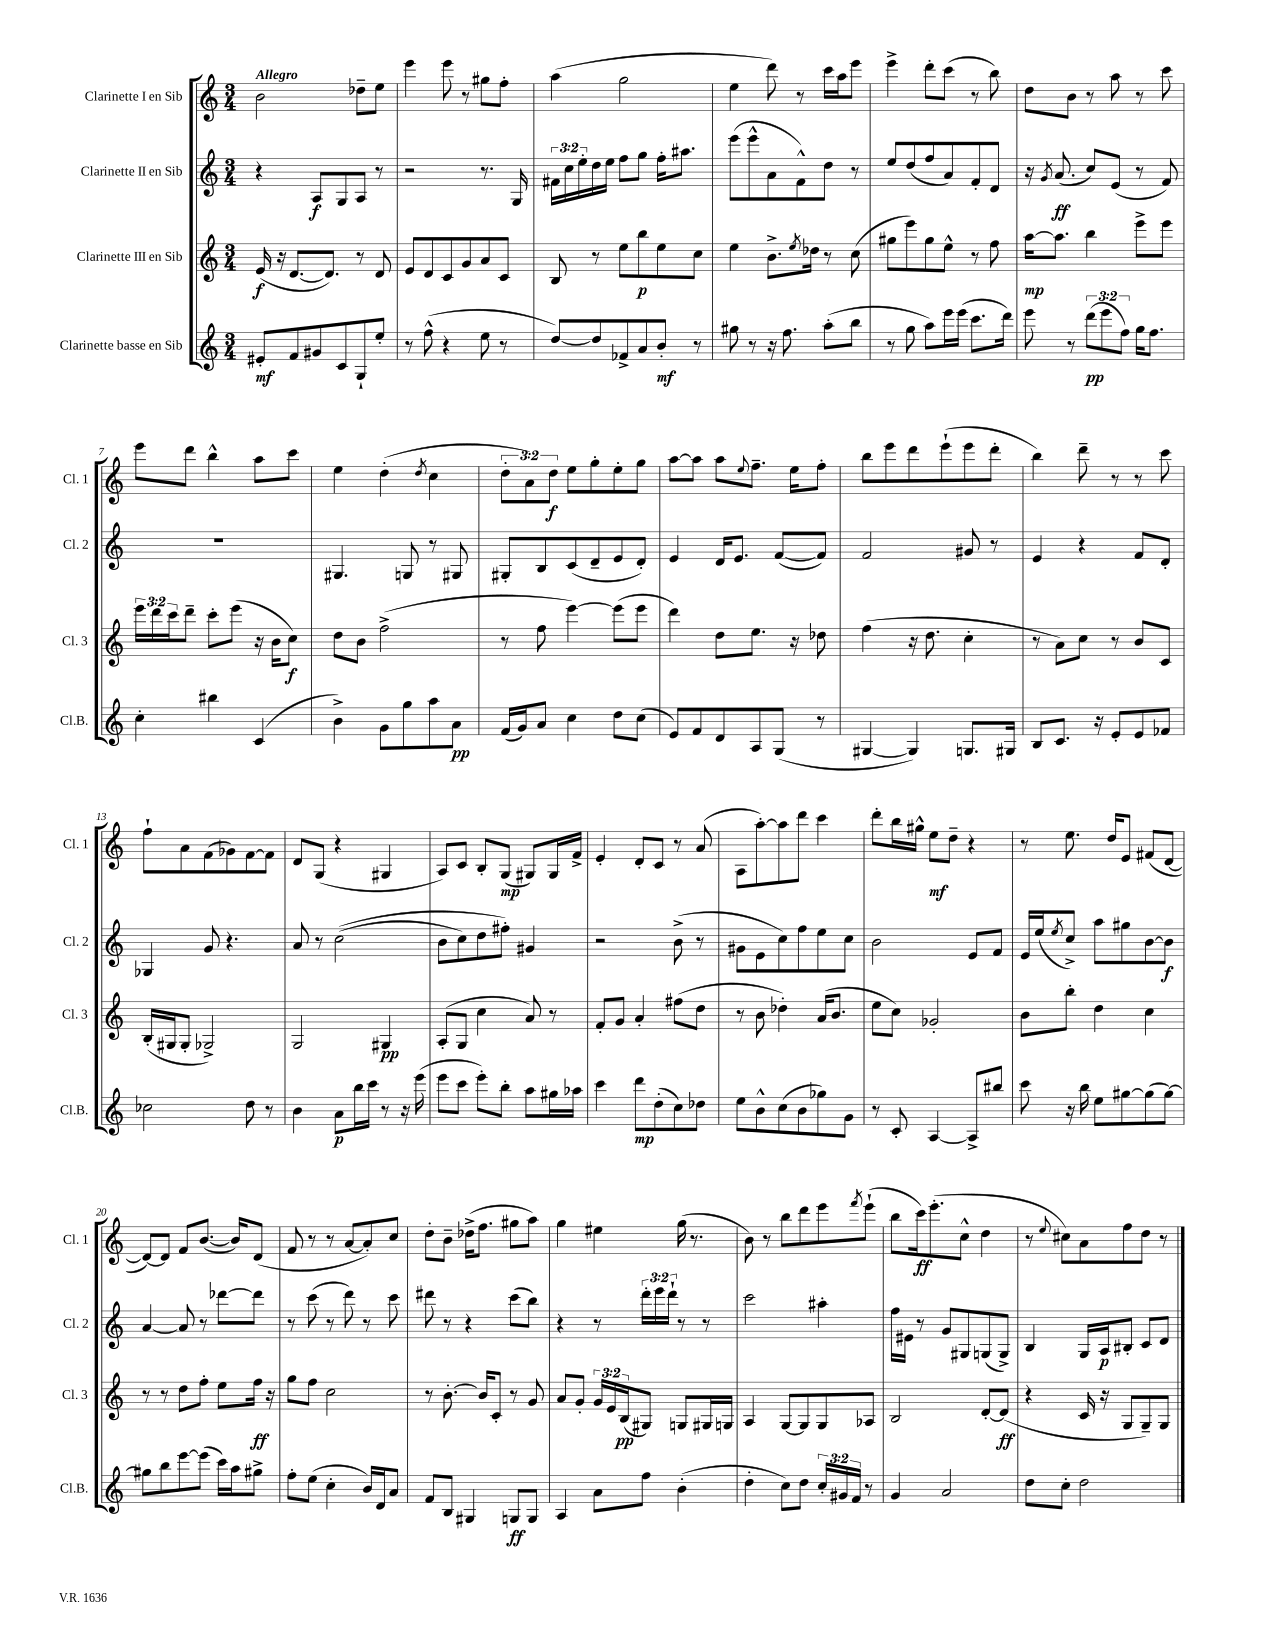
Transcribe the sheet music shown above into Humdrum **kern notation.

**kern	**kern	**kern	**kern
*staff4	*staff3	*staff2	*staff1
*clefG2	*clefG2	*clefG2	*clefG2
*k[]	*k[]	*k[]	*k[]
*M3/4	*M3/4	*M3/4	*M3/4
8e#'/L	(16e/	4r	2b\
.	16r	.	.
8f/	[8.d/L	.	.
8g#/	.	8A/L	.
.	8.d/]J)	.	.
8c/	.	8G/	.
8G`/	8r	8A/J	8dd-~\L
8ee'/J	8d/	8r	8ee\J
=	=	=	=
8r	8e/L	2r	4eee\
(8ff^^\	8d/	.	.
4r	8c/	.	8eee\
.	8g/	.	8r
8ee\	8a/	8.r	8gg#\L
8r	8c/J	.	8ff'\J
.	.	16G/	.
=	=	=	=
[8dd/L)	8B/	24f#\LL	(4aa\
.	.	24cc\	.
.	.	24ee'\	.
8dd/]	8r	16dd\	.
.	.	16ee\JJ	.
8f-^/	8ee\L	8ff\L	2gg\
8a/	8bb\	8gg\J	.
8b'/J	8ee\	16ff'\LK	.
.	.	8.aa#\J	.
8r	8cc\J	.	.
=	=	=	=
8gg#\	4ee\	(8eee\L	4ee\
8r	.	8eee^^\	.
16r	8.b^\L	8a\	8ddd\)
8.ff\	.	.	.
.	.	8f^^\)	8r
.	8qee/	.	.
.	16dd-\Jk	.	.
(8aa'\L	8r	8dd\J	16ccc\LL
.	.	.	16aa\J
8bb\J	(8cc\	8r	8eee\J
=	=	=	=
8r	8gg#\L	8ee/L	4eee^\
8gg\	8eee\)	(8dd/	.
8aa\L)	8gg#\	8ff/	8ddd'\L
16eee\L	8ee^^\J	8a/)	(8ccc\J
(16eee\JJ	.	.	.
8.ccc\L	8r	8f'/	8r
.	8ff\	8d/J	8bb\)
16ddd\Jk)	.	.	.
=	=	=	=
8eee\	[16aa\LK	16r	8dd\L
.	.	8qg/	.
.	8.aa\]J	(8.a/	.
8r	.	.	8b\J
(12ddd\L	4bb\	8cc/L)	8r
12eee\	.	.	.
.	.	(8e/J	8aa\
12ff\J)	.	.	.
16gg\LK	8eee^\L	8r	8r
8.ff\J	.	.	.
.	8eee\J	8f/)	8ccc\
=	=	=	=
4cc'\	24eee\LL	2.r	8eee\L
.	24ddd\	.	.
.	24ccc\J	.	.
.	8ddd~\J	.	8ddd\J
4bb#\	8ccc'\L	.	4bb^^\
.	(8eee\J	.	.
(4c/	16r	.	8aa\L
.	16b\LK	.	.
.	8cc\J)	.	8ccc\J
=	=	=	=
4b^\)	8dd\L	4.G#/	4ee\
.	8b\J	.	.
8g\L	(2ff^\	.	(4dd'\
8gg\	.	8G/	.
.	.	.	8qdd/
8aa\	.	8r	4cc\
8a\J	.	8G#/	.
=	=	=	=
(16f/LL	8r	8G#'/L	12dd'\L
16g/J)	.	.	.
.	.	.	12a\)
8a/J	8ff\	8B/	.
.	.	.	12dd\J
4cc\	[4eee\)	(8c/	8ee\L
.	.	8d~/	8gg'\
8dd\L	(8eee\]L	8e/	8ee'\
(8cc\J	8eee\J	8d'/J)	8gg\J
=	=	=	=
8e/L)	4ddd\)	4e/	[8aa\L
8f/	.	.	8aa\]J
8d/	8dd\L	16d/LK	8aa\L
.	.	8.e/J	.
.	.	.	8qqee/
8A/	8.ee\J	.	8.ff~\J
(8G/J	.	([8f/L	.
.	16r	.	16ee\LK
8r	8dd-\	8f/]J)	8ff'\J
=	=	=	=
[4G#/	(4ff\	2f/	8bb\L
.	.	.	8eee\
4G#/])	16r	.	8ddd\
.	8.dd\	.	.
.	.	.	(8eee`\
8.G/L	4cc'\	8g#/	8eee\
.	.	8r	8ddd'\J
16G#/Jk	.	.	.
=	=	=	=
8B/L	8r	4e/	4bb\)
8.c/J	8a\L)	.	.
.	8cc\J	4r	8ddd~\
16r	.	.	.
8e'/L	8r	.	8r
8e/	8b/L	8f/L	8r
8f-/J	8c/J	8d'/J	8ccc\
=	=	=	=
2cc-\	(16B'/LL	4G-/	8ff`\L
.	16G#/J	.	.
.	8G#'/J	.	8a\
.	2G-^/)	8g/	(8f\
.	.	4.r	8g-\)
8dd\	.	.	[8f\
8r	.	.	8f\]J
=	=	=	=
4b\	2G/	8a/	8d/L
.	.	8r	(8G/J
8a\L	.	&((2cc\	4r
16bb\L	.	.	.
16ccc\JJ	.	.	.
8r	4G#/	.	4G#/
16r	.	.	.
(16eee\	.	.	.
=	=	=	=
8eee\L	(8A'/L	8b\L	8A/L)
8ccc\J	8G/J	8cc\)	8c/J
8eee'\L)	4cc\	8dd\	8B'/L
8bb'\J	.	8ff#'\J&)	(8G/J
8aa\L	8a/)	4g#/	8G#/L)
16gg#\L	8r	.	16G#/L
16aa-\JJ	.	.	16f^/JJ
=	=	=	=
4ccc\	8f'/L	2r	4e'/
.	8g/J	.	.
8ddd\L	4a'/	.	8d'/L
(8dd'\	.	.	8c/J
8cc\)	(8ff#\L	(8b^\	8r
8dd-\J	8dd\J	8r	(8a/
=	=	=	=
8ee\L	8r	8g#\L	8A\L
8b^^\	8b\	8e\	[8aa'\)
(8cc\	4dd-'\)	8cc\)	8aa\]
8b\	.	8ff\	8ddd\J
8gg-\)	(16a/LK	8ee\	4ccc\
.	8.b/J	.	.
8g\J	.	8cc\J	.
=	=	=	=
8r	8ee\L	2b\	8ddd'\L
8c'/	8cc\J)	.	16bb\L
.	.	.	16gg#^^\JJ
[4A/	2g-'/	.	8ee\L
.	.	.	8dd~\J
8A^/]L	.	8e/L	4r
8bb#/J	.	8f/J	.
=	=	=	=
8ccc\	8b\L	16e/LL	8r
.	.	(16ee/J	.
.	.	8qee/	.
16r	8bb'\J	8cc^/J)	8.ee\
16bb\	.	.	.
8ee\L	4dd\	8aa\L	.
.	.	.	16dd/LK
[8gg#\	.	8gg#\	8e/J
(8gg#\]	4cc\	[8b\	(8f#/L
[8gg#\J)	.	8b\]J	[8d/J
=	=	=	=
8gg#\]L	8r	[4a/	8d/_L)
8bb\	8r	.	8d/]J
[8eee\	8dd\L	8a/]	8f/L
(8eee\]J	8ff'\J	8r	([8.b/J
16ccc\LL)	8ee\L	[8ddd-\L	.
16aa\J	.	.	16b/]LK)
8gg#^\J	16ff\Jk	8ddd-\]J	(8d/J
.	16r	.	.
=	=	=	=
8ff'\L	8gg\L	8r	8f/
(8ee\J	8ff\J	(8ccc\	8r
4cc'\	2cc\	8r	8r
.	.	8ddd\)	[8a/L
16b/LL)	.	8r	8a'/])
16d/J	.	.	.
8a/J	.	8ccc\	8cc/J
=	=	=	=
8f/L	8r	8ddd#\	8dd'\L
8B/J	[8.b'\	8r	8b~\J
4G#/	.	4r	(16dd-^\LK
.	16b/]LK	.	8.ff\J
.	8c'/J	.	.
8G/L	8r	(8ccc\L	8gg#\L
8G/J	8g/	8bb\J)	8aa\J)
=	=	=	=
4A/	8a/L	4r	4gg\
.	8g'/J	.	.
8a\L	24g/LL	8r	4ee#\
.	24e/	.	.
.	(24B/J	.	.
8ff\J	8G#/J)	24ddd'\LL	.
.	.	24eee\	.
.	.	24ddd`\JJ	.
(4b'\	8G/L	8r	(16gg\
.	.	.	8.r
.	16G#/L	8r	.
.	16G/JJ	.	.
=	=	=	=
4dd'\	4A/	2ccc\	8b\)
.	.	.	8r
8cc\L)	[8G/L	.	8bb\L
8dd\J	8G/]	.	8ddd\
24cc'/LL	8G/	4aa#'\	8eee\
24g#/	.	.	.
24f/JJ	.	.	.
.	.	.	8qfff/
8r	8A-/J	.	(8eee`\J
=	=	=	=
4g/	2B/	16ff\LL	8bb\L
.	.	16e#\JJ	.
.	.	8r	16ccc\k)
.	.	.	(8.eee'\
2a/	.	8g/L	.
.	.	8G#/	8cc^^\J
.	[8d'/L	(8G/	4dd\
.	(8d/]J	8G^/J)	.
=	=	=	=
8dd\L	4r	4B/	8r
.	.	.	8qqee/
8cc'\J	.	.	8cc#\L)
2dd\	16c/	16G/LL	8a\
.	16r	16A/J	.
.	8G/L	8B#'/J	8ff\
.	8G~/)	8c/L	8dd\J
.	8G/J	8d/J	8r
==	==	==	==
*-	*-	*-	*-
